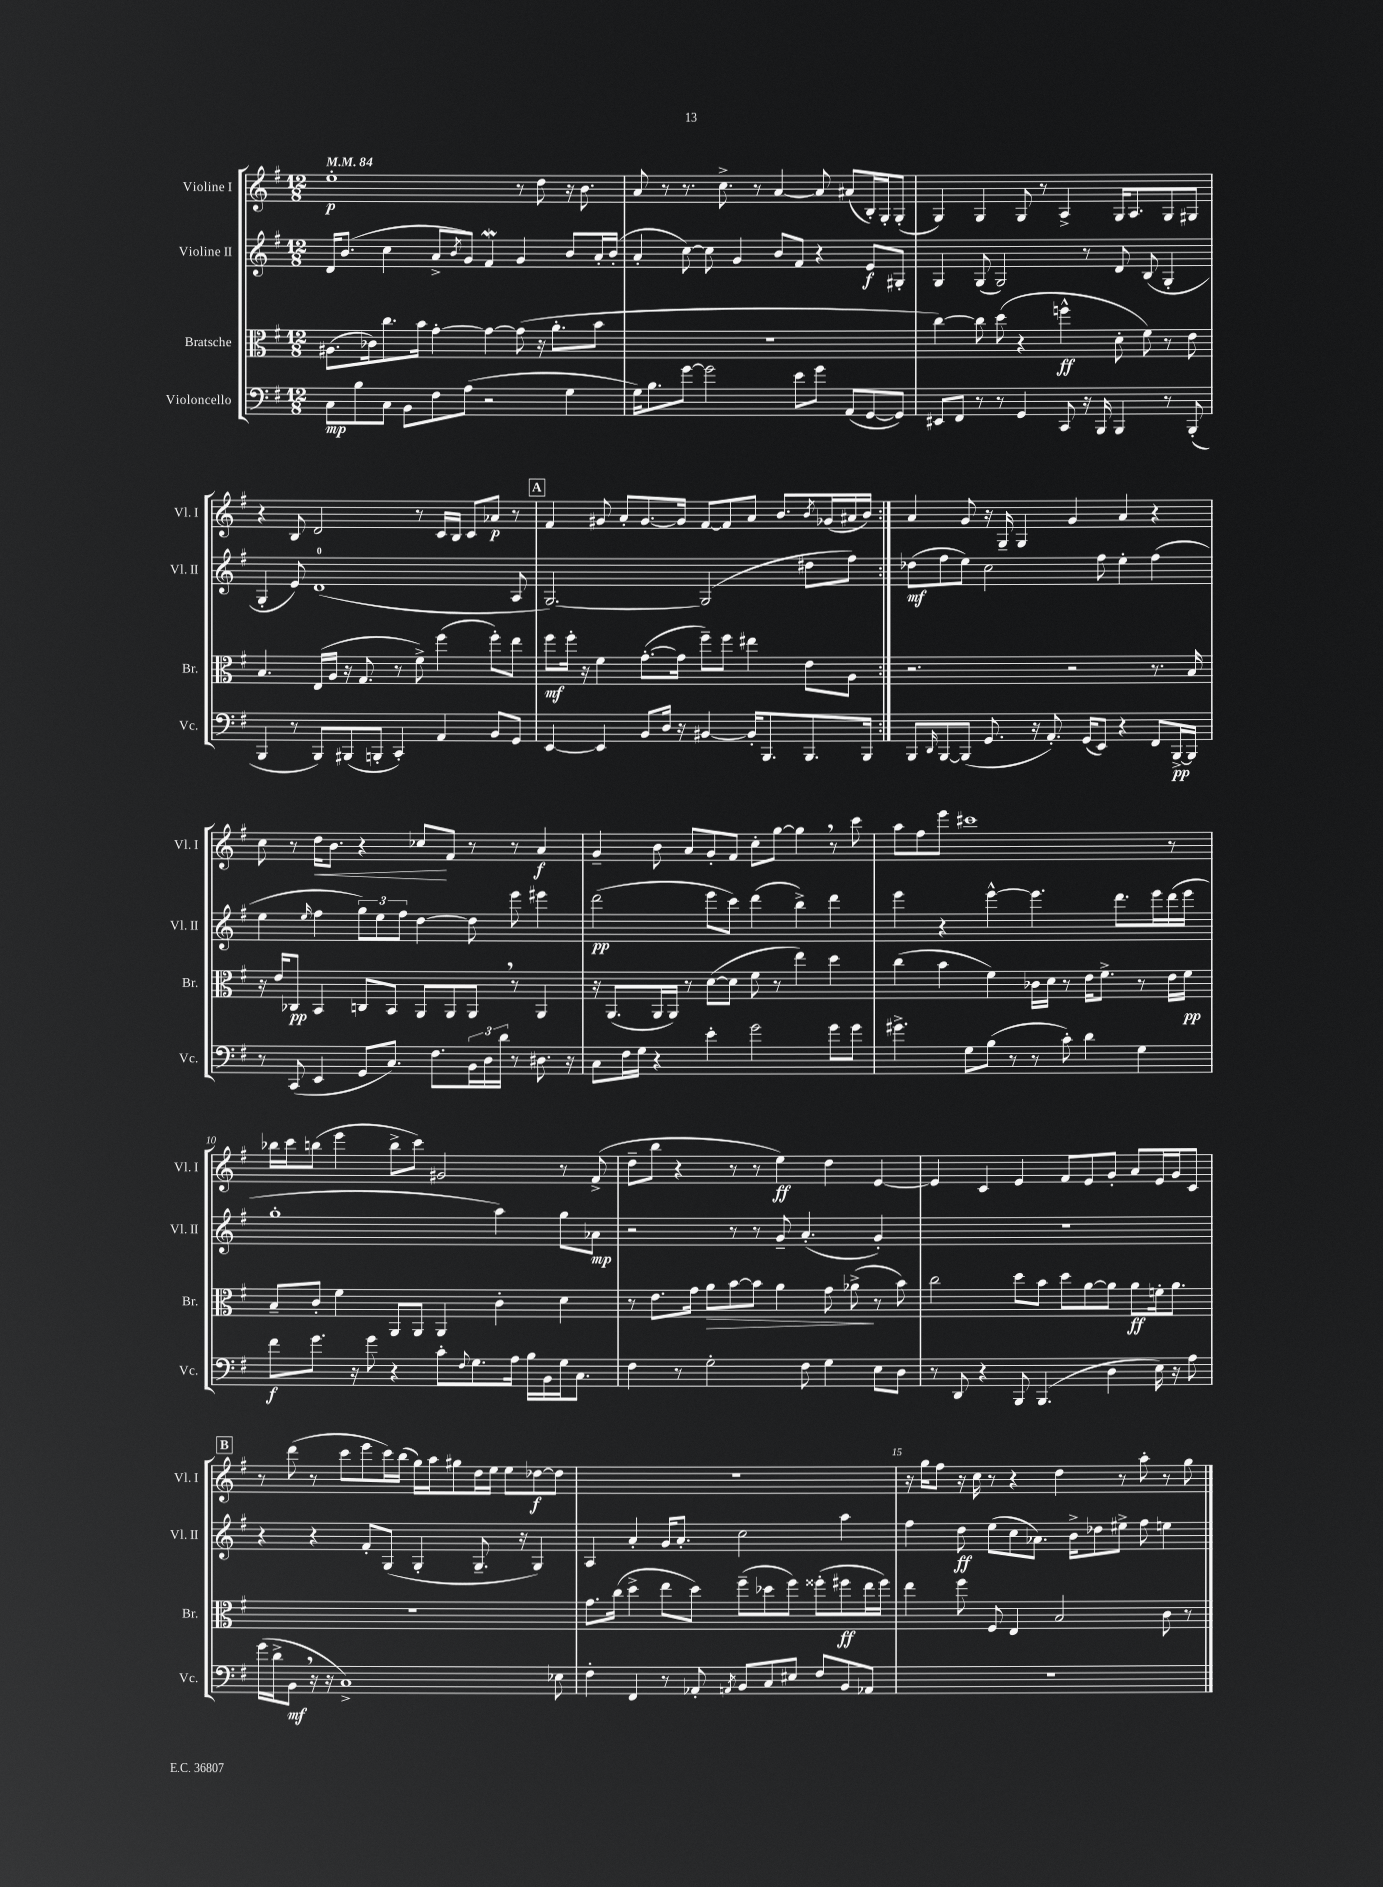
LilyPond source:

<<
\new StaffGroup <<
\new Staff = "s0" \with { instrumentName = "Violine I" shortInstrumentName = "Vl. I" } {
    \clef treble \key g \major \numericTimeSignature \time 12/8 \tempo 4 = 84
    \repeat volta 2 { e''1-.\p r8 d''8 r16 b'8. |
    a'8 r8 r8. c''8.-> r8 a'4~ a'8 ais'8( b16-.) g16-. g8-.( |
    g4) g4 g8 r8 a4-> g16 a8. g8 gis8 |
    r4 b8 d'2 r8 c'16 b16 c'8 aes'8\p r8 |
    \mark \markup { \box "A" } fis'4 gis'8 a'8-. gis'8.~ gis'16 fis'8~ fis'8 a'8 b'8. \acciaccatura { b'8 } ges'16( ais'16 b'16) | }
    a'4 g'8 r16 g16-- g4 g'4 a'4 r4 |
    c''8 r8 d''16\< b'8. r4 ces''8\! fis'8 r8 r8 a'4\f |
    g'4-- b'8 a'8 g'8-. fis'8 c''8-. g''8~ g''4 \breathe r8 c'''8 |
    a''8 fis''8 e'''8 cis'''1 r8 |
    bes''16 c'''16 b''8( e'''4 b''8-> c'''8) gis'2 r8 fis'8->( |
    d''8-- b''8 r4 r8 r8 e''4\ff) d''4 e'4~ |
    e'4 c'4 e'4 fis'8 e'8 g'8-. a'8 e'16 g'16 c'8 |
    \mark \markup { \box "B" } r8 d'''8( r8 c'''8 e'''8 c'''16) b''16( g''16) a''16 gis''8 d''16 e''16 e''8 des''8~\f des''8 |
    R1. |
    r16 g''16 fis''8 r16 c''16 r8 r4 d''4 r8 a''8-. r8 g''8 \bar "|." |
}
\new Staff = "s1" \with { instrumentName = "Violine II" shortInstrumentName = "Vl. II" } {
    \clef treble \key g \major \numericTimeSignature \time 12/8
    \repeat volta 2 { d'16 b'8.( c''4 a'8-> \acciaccatura { b'8 } g'8) fis'4\mordent g'4 b'8 a'16-. b'16-.( |
    a'4-. c''8~) c''8 g'4 b'8 fis'8 r4 e'8\f gis8-. |
    g4 g8( g2) r8 d'8 b8( g4-. |
    g4-. e'8) d'1-0( a8 |
    \mark \markup { \box "A" } g2.~) g2( dis''8 fis''8) | }
    des''8\mf( fis''8 e''8) c''2 fis''8 e''4-. fis''4( |
    e''4 \grace { e''16 } fis''4 \tuplet 3/2 { g''8) e''8 fis''8 } d''4~ d''8 e'''8 eis'''4 |
    d'''2\pp( e'''8 c'''8) d'''4( b''4->) d'''4 |
    e'''4 r4 e'''4~-^ e'''4. d'''8. e'''16 d'''16( e'''16 |
    g''1-. a''4) g''8 aes'8\mp |
    r2 r8 r8 g'8-- a'4.-.( g'4-.) |
    R1. |
    \mark \markup { \box "B" } r4 r4 fis'8-. g8( g4-. g8.-- r16 g4) |
    a4 a'4-. g'16 a'8.-. c''2 a''4 |
    fis''4 d''8\ff e''8( c''8 aes'8.) b'16-> des''8 eis''8-> fis''8 e''4 \bar "|." |
}
\new Staff = "s2" \with { instrumentName = "Bratsche" shortInstrumentName = "Br." } {
    \clef alto \key g \major \numericTimeSignature \time 12/8
    \repeat volta 2 { ais8.( ces'16) c''8. b'16 g'4~-. g'4~ g'8( r16 a'8.-. b'8 |
    R1. |
    c''4~) c''8 d''8( r4 f''4-^\ff d'8-. fis'8) r8 e'8 |
    b4. e16( a16 r16 g8. r8 fis'8->) fis''4( fis''8-.) e''8 |
    \mark \markup { \box "A" } fis''8\mf fis''16-. r16 fis'4 g'8.~-.( g'16 fis''8--) fis''8 eis''4 e'8 a8 | }
    r2. r2 r8. b16 |
    r16 e'16 ces8\pp b,4 c8 b,8 a,8 a,8 a,8 \breathe r8 a,4 |
    r16 a,8.( a,16 a,16) r8 d'8~( d'8 fis'8 r8 e''4) d''4 |
    c''4( b'4 fis'4) ces'16 d'16 r8 e'16 fis'8.-> r8 e'16 fis'16\pp |
    b8-- c'8-. fis'4 a,8 a,8 a,4 c'4-. d'4 |
    r8 e'8. g'16 a'8\> b'8~ b'8 a'4 g'8 aes'8->\!( r8 b'8) |
    c''2 d''8 b'8 d''8 a'8~ a'8 a'8\ff f'16-. a'8. |
    \mark \markup { \box "B" } R1. |
    g'8. c''16( d''4-> e''8 d''8) fis''8--( des''8 fis''8) fisis''8-.( fis''8\ff e''16 fis''16) |
    e''4 fis''8 fis8 e4 b2 c'8 r8 \bar "|." |
}
\new Staff = "s3" \with { instrumentName = "Violoncello" shortInstrumentName = "Vc." } {
    \clef bass \key g \major \numericTimeSignature \time 12/8
    \repeat volta 2 { c8\mp b8 c8 b,8 fis8 a8( r2 g4 |
    g16) b8. g'8~ g'2 e'8 g'8 a,8( g,8~ g,8) |
    eis,8 fis,8 r8 r8 g,4 c,8 r16 b,,16 b,,4 r8 b,,8-.( |
    b,,4 r8 b,,8) bis,,8( b,,8-. c,4-.) a,4 b,8 g,8 |
    \mark \markup { \box "A" } e,4~ e,4 b,8 d16 r16 bis,4~ bis,16-. b,,8. b,,8. b,,16 | }
    b,,8 \grace { d,16 } b,,8~ b,,8( g,8. r16 a,8.-.) g,16( e,8) r4 fis,8 b,,16~->\pp b,,16 |
    r8 c,8( e,4 g,8 c8.) fis8. \tuplet 3/2 { b,16 d16 d'16 } r8 dis8. r16 |
    c8 fis16 g16 r4 e'4-. g'2 g'8 g'8 |
    gis'4.-> g8 b8( r8 r8 c'8-.) d'4 g4 |
    fis'8\f g'8. r16 g'8 r4 c'8-. \appoggiatura { fis8 } g8. a16 b16 b,16 g16 c8. |
    fis4 r8 g2-. fis8 g4 e8 d8 |
    r8 d,8 r4 b,,8 b,,4.( d4 e16) r16 a8 |
    \mark \markup { \box "B" } g'16( d'16-> b,8\mf \breathe r16 r16 c1->) ees8 |
    fis4-. fis,4 r8 aes,8-. \acciaccatura { a,8 } b,8 c8 eis8 fis8 b,8 aes,8 |
    R1. \bar "|." |
}
>>
>>
\layout { \context { \Score \override BarNumber.break-visibility = ##(#f #t #t) barNumberVisibility = #(every-nth-bar-number-visible 5) } }
